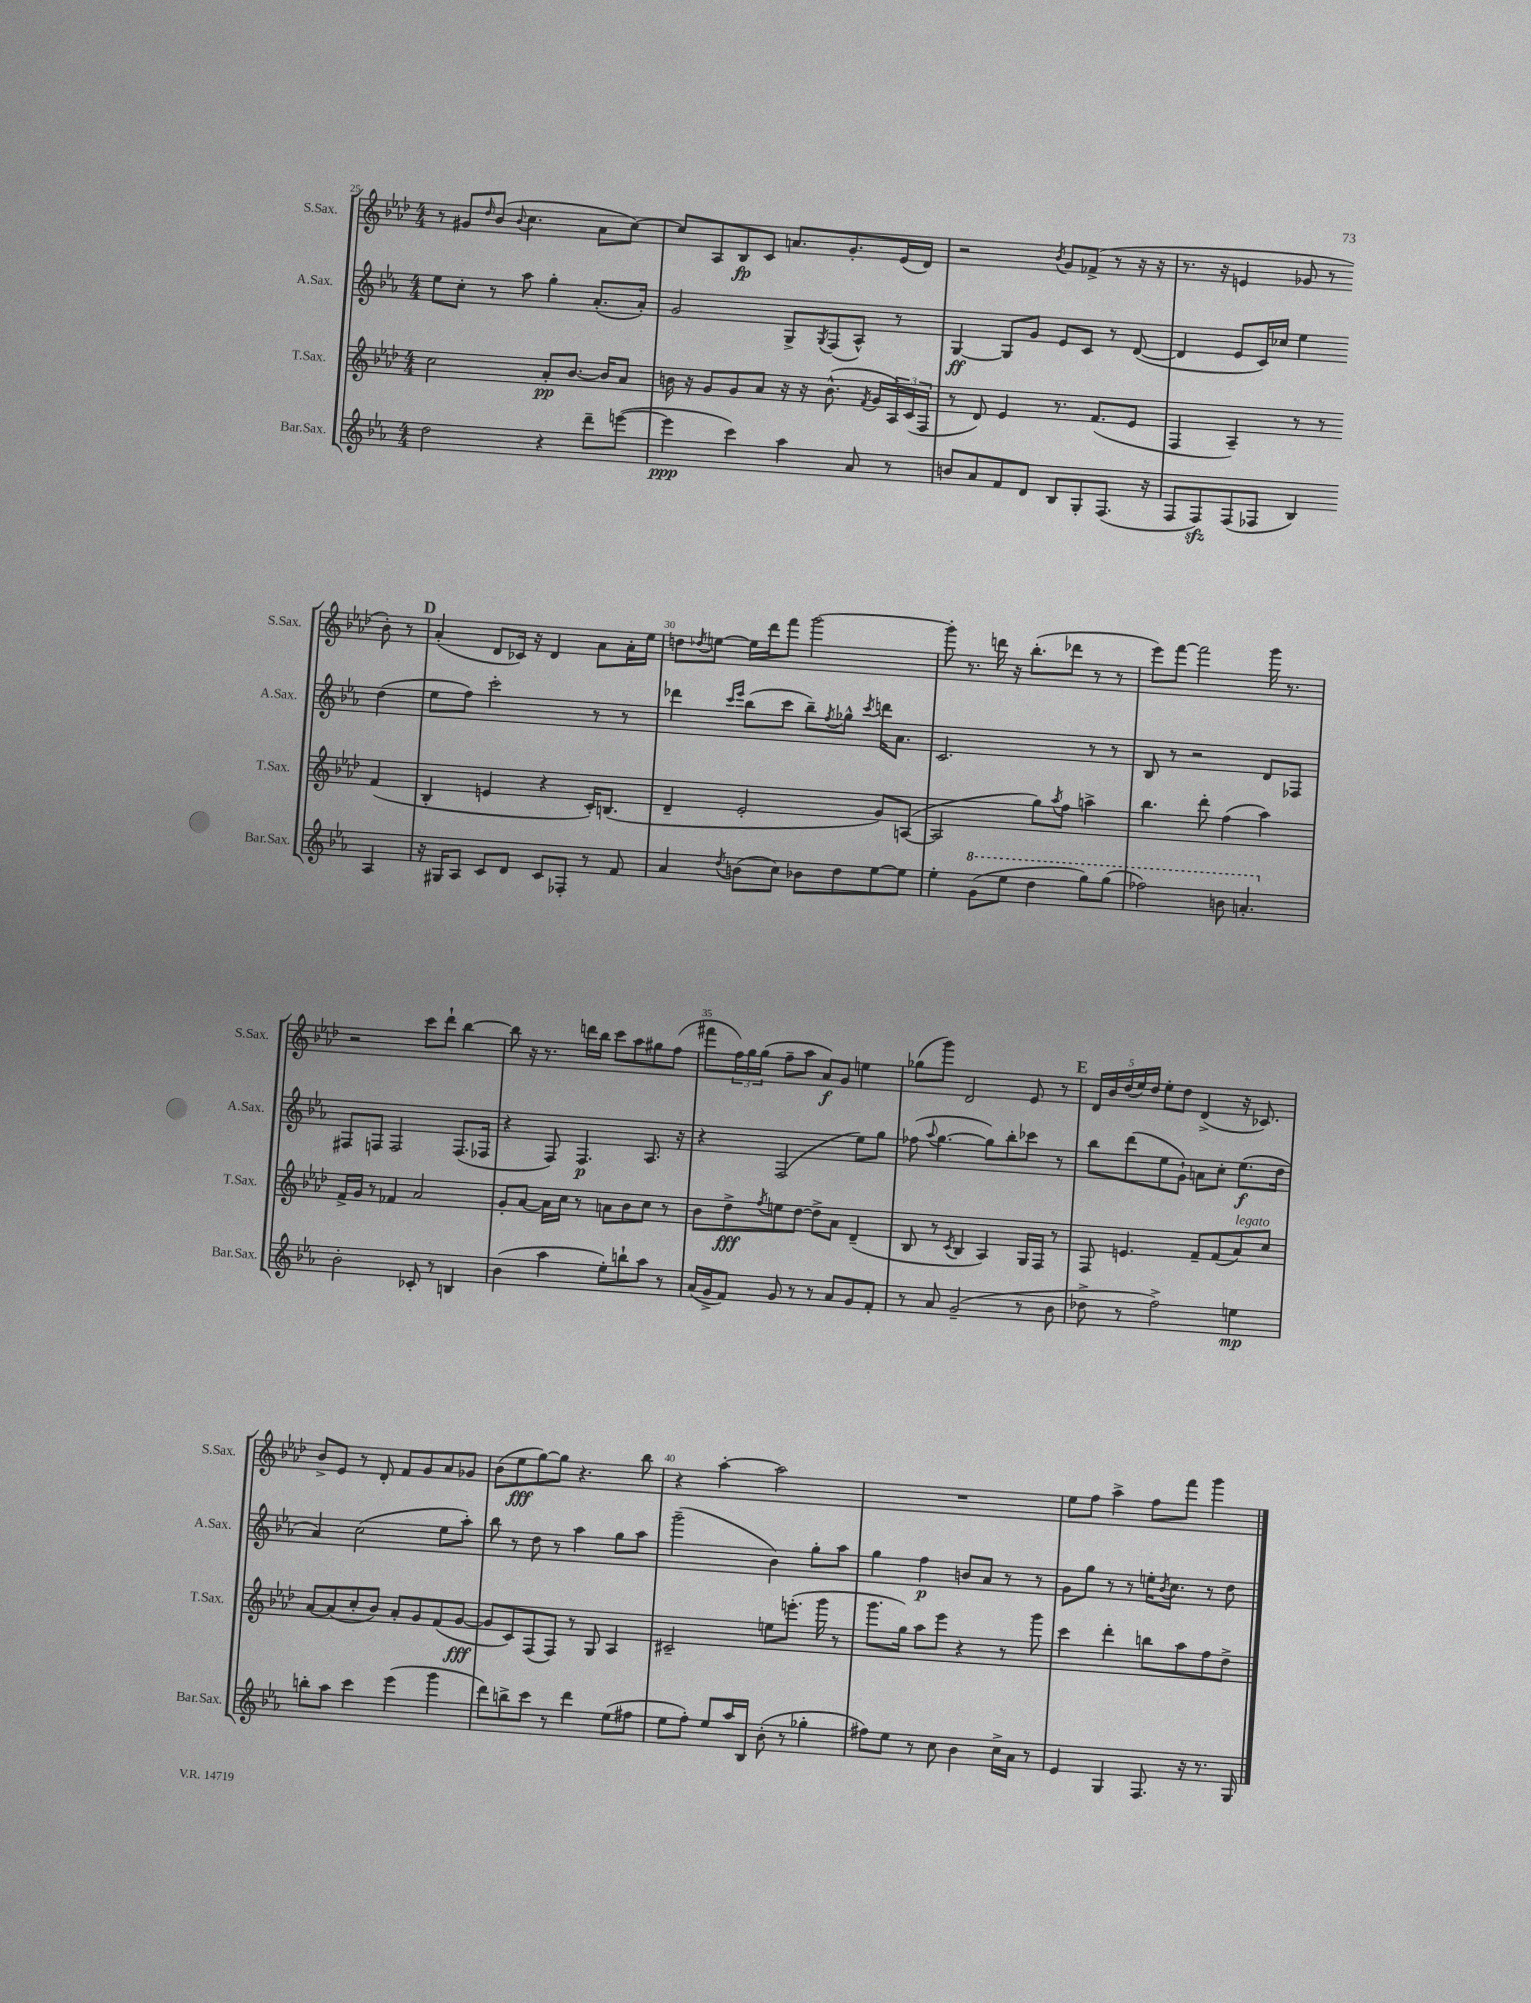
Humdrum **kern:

**kern	**kern	**kern	**kern
*staff4	*staff3	*staff2	*staff1
*clefG2	*clefG2	*clefG2	*clefG2
*k[b-e-a-]	*k[b-e-a-d-]	*k[b-e-a-]	*k[b-e-a-d-]
*M4/4	*M4/4	*M4/4	*M4/4
2dd\	2cc\	8ee-\L	8r
.	.	8cc'\J	8g#/L
.	.	.	16qqdd-/
.	.	8r	(8b-/J
.	.	.	8qqb-/
.	.	8aa-\	4.cc\
4r	8a-'/L	4gg'\	.
.	[8.b-/J	.	.
8ddd~\L	.	(8.a-'/L	8a-\L
.	16b-/]LK	.	.
([8eee\J	8a-/J	.	[8cc\J)
.	.	16a-'/Jk)	.
=	=	=	=
4eee\]	16b\	2g/	8cc/]L
.	16r	.	.
.	8g/L	.	8A-/
4ccc\)	8g/	.	8B-/
.	8a-/J	.	8c/J
4aa-\	16r	8G^/L	8.a/L
.	16r	.	.
.	.	8qG/	.
.	(8.b^^\	(8F/	.
.	.	.	8.g'/
8a-/	.	8A-^^/J)	.
.	8qf/	.	.
.	16g/LL	.	.
8r	24A-/)	8r	(16e-/L
.	(24c/	.	.
.	.	.	16d-/JJ)
.	24F/JJ	.	.
=	=	=	=
8b/L	8r	[4G/	2r
8a-/	8d-/)	.	.
8f/	4e-/	8G/]L	.
8d/J	.	8g/J	.
.	.	.	8qb-/
8B-/L	8.r	8e-/L	8g/L
8G'/	.	8c/J	(8f-^/J
.	(8.f/L	.	.
(8.F/J	.	8r	8r
.	8e-/J	([8d/	16r
16r	.	.	16r
=	=	=	=
8F/L	4F/	4d/]	8.r
8F/)	.	.	.
.	.	.	16r
(8F/	4A-~/)	8e-/L	4e/
8F-/J	.	16c/L)	.
.	.	16cc-/JJ	.
4B-/)	8r	4ee-\	8g-/
.	8r	.	8r
4A-/	(4f/	(4dd\	8b-'\)
.	.	.	8r
=	=	=	=
16r	4B-'/	8ee-\L	(4a-'/
16G#/LK	.	.	.
8A-/J	.	8ff\J)	.
8c/L	4e/	2ccc'\	8d-/L
8d/J	.	.	16c-/Jk)
.	.	.	16r
8c/L	4r	.	4d-/
8F-'/J	.	.	.
8r	16c'/LK)	8r	8a-\L
.	(8.B/J	.	.
8f/	.	8r	16a-'\L
.	.	.	16ee-\JJ
=	=	=	=
4a-/	4d-~/	4ddd-\	8dd\L
.	.	.	8qdd-/
.	.	.	[8ee\J
.	.	16qqccc/LL	.
8qdd/	.	16qqeee-/JJ	.
(8b\L	2e-'/	(8bb-\L	16ee\]LL
.	.	.	16ddd-\J
8cc\J)	.	8ccc\J	8fff\J
8b-\L	.	8bb-~\L)	[2ggg\
.	.	8qff/	.
8dd\	.	8gg-^^\J	.
.	.	8qccc/	.
[8ee-\	8g/L)	16ddd\LK	.
.	.	8.a-\J	.
8ee-\]J	([8A/J	.	.
=	=	=	=
4ee-'\	2A/]	2.c/	8ggg'\]
.	.	.	8.r
(8gg\L	.	.	.
.	.	.	16ddd\
8eee-\J	.	.	16r
.	.	.	(8.bb-'\L
4ddd\	8gg\L)	.	.
.	8qaa-/	.	.
.	8ff\J	.	8ddd-\J
8ggg\L)	4aa^\	8r	8r
(8ggg\J	.	8r	8r
=	=	=	=
2fff-\)	4.bb-\	8B-/	8eee-\L)
.	.	8r	[8fff\J
.	.	2r	2fff\]
.	8ddd-'\	.	.
8bb\	(4ff\	.	.
4.aa'/	.	.	.
.	4aa-\)	8d/L	16ggg\
.	.	.	8.r
.	.	8F-/J	.
=	=	=	=
2b-'\	16f^/LL	8F#/L	2r
.	16g/JJ	.	.
.	8r	8F/J	.
.	4f-/	2F/	.
8c-'/	2a-/	.	8ccc\L
8r	.	.	8ddd-`\J
4B/	.	(8.F/L	[4bb-\
.	.	16F-/Jk	.
=	=	=	=
(4b-\	8g'/L	4r	8bb-\]
.	[8a-/J	.	16r
.	.	.	8.r
4aa-\	16a-\]LL	8F/)	.
.	16cc\JJ	.	.
.	8r	4.F/	16ddd\LL
.	.	.	16bb-\JJ
8ee-'\L)	8a\L	.	8ccc\L
8bb`\	8b-\	.	8aa-\
8aa-\J	8cc\J	8.A-/	8gg#\
8r	8r	.	(8ff\J
.	.	16r	.
=	=	=	=
(16a-/LL	8b-\L	4r	8fff#\L
16g^/J	.	.	.
8f/J)	8dd-^\	.	24ff\L)
.	.	.	24gg\
.	.	.	(24gg\JJ
.	8qff/	.	.
8g/	8ee\	(2F/	8ff~\L
8r	[8dd-\J	.	8aa-\J
8r	8dd-^\]L	.	8a-/L)
8a-/L	8a-\J	.	8g/J
8g/	(4d-~/	8ee-\L)	4ee\
8f'/J	.	8gg\J	.
=	=	=	=
8r	8B-/	(8ff-\	(8gg-\L
.	.	8qqaa-/	.
8a-/	8r	[4.gg\	8ggg\J)
.	8qc/	.	.
(2g~/	4B-/	.	2d-/
.	4A-/)	8gg\]L)	.
.	.	8bb-'\	.
8r	16G/LL	8ccc-\J	8e-/
.	16F/JJ	.	.
8b-\	8r	8r	8r
=	=	=	=
8dd-^\	8F/	8bb-\L	20d-/LL
.	.	.	20b-/
.	.	.	(20dd-/
8r	4.e/	(8ddd\	.
.	.	.	20ee-/)
.	.	.	20dd-/JJ
2ff^\)	.	8ee-\	8ee-'\L
.	.	8g`\J)	8dd-\J
.	8f~/L	8a\L	(4d-^/
.	(8f/	8cc'\J	.
4ee\	8a-/)	(8.ee-\L	16r
.	.	.	8.c-/)
.	8cc/J	.	.
.	.	16dd\Jk	.
=	=	=	=
8bb'\L	[8a-/L	4a-/)	8b-^/L
8aa-\J	(8a-/]	.	8e-/J
4ccc\	8cc'/	(2cc\	8r
.	8b-/J)	.	8d-'/
(4eee-\	8a-'/L	.	8f/L
.	8g/	.	8g/
4ggg\	(8f/	8ee-\L	8a-/
.	[8g/J	8aa-'\J)	8g-/J
=	=	=	=
8ddd\L)	8g/]L	8bb-\	(8b-\L
8bb^\	8c/)	8r	8ee-\
8ccc\J	(8F/	8dd\	[8gg\)
8r	8F/J)	8r	8gg\]J
4ddd\	8r	4aa-\	4.r
.	8G/	.	.
(8ee-\L	4A-/	8gg\L	.
8ff#\J	.	8aa-\J	8bb-\
=	=	=	=
8ee-\L	2c#~/	(2ggg~\	4r
8ff'\J)	.	.	.
8ee-/L	.	.	[4aa-'\
16aa-/L	.	.	.
16B-/JJ	.	.	.
(8b-'\	8ee\L	4b-\)	2aa-\]
8r	(8.eee'\J	.	.
4gg-'\	.	8gg'\L	.
.	16ggg\	.	.
.	8r	8aa-\J	.
=	=	=	=
8ff#\L)	8.ggg\L	4gg\	1r
8ee-\J	.	.	.
.	16gg\Jk)	.	.
8r	8aa-\L	4ff\	.
8cc\	8eee-\J	.	.
4b-\	4r	8b/L	.
.	.	8a-/J	.
16cc^\LL	8r	8r	.
16a-\JJ	.	.	.
8r	8ggg\	8r	.
=	=	=	=
4e-/	4ccc\	8g\L	8ee-\L
.	.	8gg\J	8ff\J
4G/	4ddd-'\	8r	4aa-^\
.	.	8r	.
8.F/	8bb\L	16ee'\LK	8ff\L
.	.	8qb-/	.
.	.	8.cc\J	.
.	8aa-\	.	8fff\J
16r	.	.	.
8.r	8ff\	8r	4ggg\
.	8dd-^\J	8dd\	.
16G/	.	.	.
==	==	==	==
*-	*-	*-	*-
